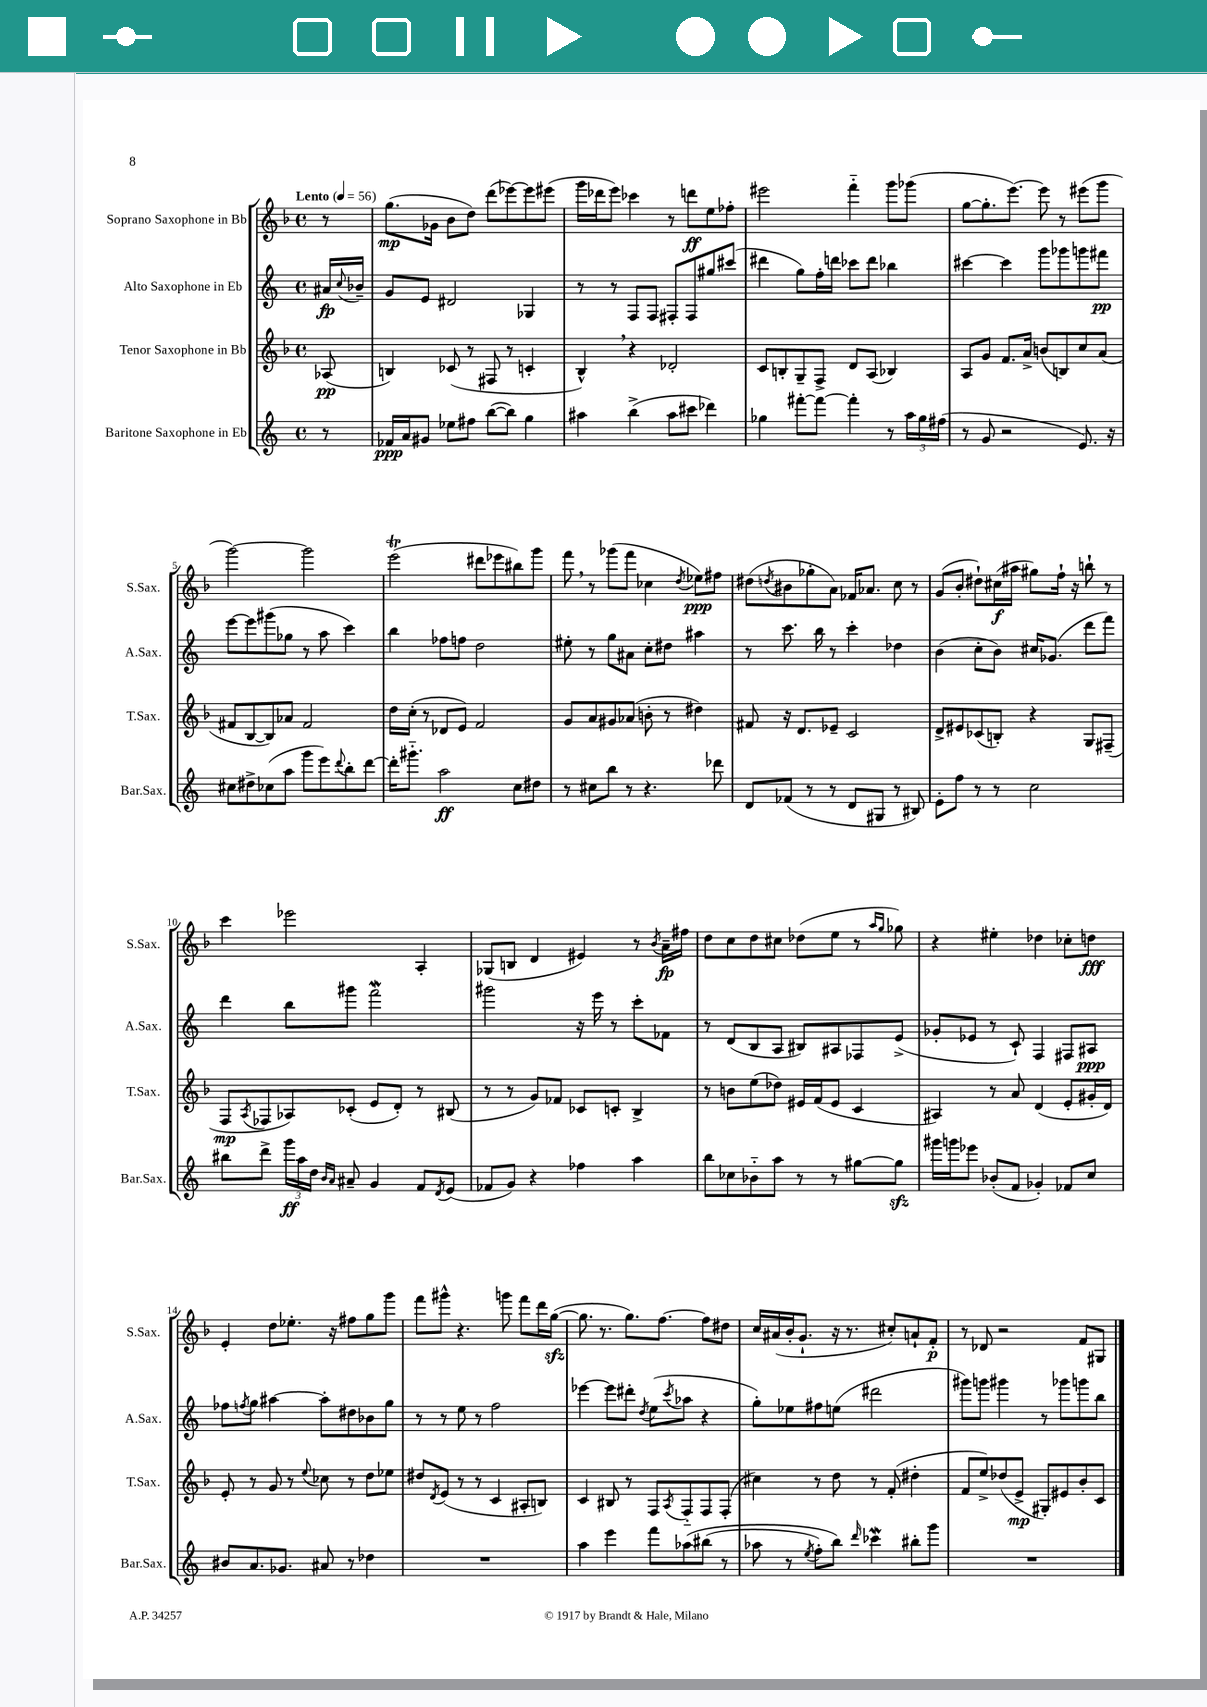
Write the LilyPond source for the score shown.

<<
\new StaffGroup <<
\new Staff = "s0" \with { instrumentName = "Soprano Saxophone in Bb" shortInstrumentName = "S.Sax." } {
    \clef treble \key f \major \defaultTimeSignature \time 4/4 \partial 8 \tempo "Lento" 4 = 56
    r8 |
    g''8.\mp( ges'16 bes'8 d''8) d'''8( ees'''8~) ees'''8 eis'''8( |
    g'''16 des'''16 e'''8) ces'''4 r8 d'''8\ff e''8 fes''8-. |
    eis'''2 f'''4-_ g'''8 ges'''8( |
    g''8~ g''8.-. e'''8.~) e'''8 r8 eis'''8( g'''8 |
    g'''2~) g'''2 |
    e'''2\trill( dis'''8 ees'''8 bis''8) g'''8 |
    f'''8 \breathe r8 ges'''8( f'''8 ces''4 \acciaccatura { d''8 } ees''8\ppp) fis''8 |
    dis''8( \acciaccatura { d''8 } bis'8 ges''8-. a'8) fes'16 aes'8. c''8 r8 |
    g'8( bes'8-. dis''8-!) cis''16\f( ais''16 gis''8) f''16-! r16 b''8-! r8 |
    c'''4 ees'''2 a4-. |
    ges8( b8 d'4 eis'4) r8 \acciaccatura { bes'8 } a'16--\fp fis''16 |
    d''8 c''8 d''8 cis''8 des''8( e''8 r8 \grace { a''16 g''16 } ges''8) |
    r4 eis''4-. des''4 ces''8-. d''8\fff |
    e'4-. d''8 ees''8.-. r16 fis''8 g''8 g'''8 |
    f'''8 gis'''8-^ r4. g'''8 f'''8 d'''16 g''16~\sfz( |
    g''8. r8. g''8.) f''8.~ f''8 dis''8 |
    c''16 ais'16( bes'16-. g'8.-! r16 r8. cis''8-.) a'8-! f'8-.\p |
    r8 des'8 r2 f'8 gis8 \bar "|." |
}
\new Staff = "s1" \with { instrumentName = "Alto Saxophone in Eb" shortInstrumentName = "A.Sax." } {
    \clef treble \key c \major \defaultTimeSignature \time 4/4 \partial 8
    ais'16\fp \appoggiatura { c''8 } bes'16-- |
    g'8 e'8 dis'2 ges4 |
    r8 r8 f8 f8 fis8-. fis8 gis''8 cis'''8( |
    dis'''4 g''8) f''16-. d'''16 ces'''8 d'''8 bes''4 |
    cis'''4~ cis'''4 g'''8 ges'''8 g'''8 fis'''8\pp |
    e'''8~ e'''8 gis'''8( ges''8 r8 a''8 c'''4) |
    b''4 fes''8 f''8 d''2 |
    eis''8-. r8 g''8 ais'8 c''8-. dis''8 ais''4 |
    r8 c'''8. b''16 r8 c'''4-. des''4 |
    b'4( c''8-. b'8) cis''16 ges'8.( d'''8 f'''8) |
    d'''4 b''8 gis'''8 f'''2\mordent |
    gis'''2 r16 e'''16 r8 c'''8-. fes'8 |
    r8 d'8( b8 a8 bis8) ais8 fes8 e'8->( |
    ges'8-. ees'8 r8 c'8-!) f4 fis8 ais8\ppp |
    fes''8 \acciaccatura { f''8 } g''8 ais''4~ ais''8-. dis''8 bes'8 g''8 |
    r8 r8 e''8 r8 f''2 |
    ees'''4~ ees'''8 dis'''8-. \acciaccatura { d''8 } e''8( \acciaccatura { c'''8 } aes''8 r4 |
    g''8-.) ees''8 fis''8 e''8( dis'''2 |
    gis'''8) g'''8 gis'''4 r8 ges'''8 g'''8 b''8 \bar "|." |
}
\new Staff = "s2" \with { instrumentName = "Tenor Saxophone in Bb" shortInstrumentName = "T.Sax." } {
    \clef treble \key f \major \defaultTimeSignature \time 4/4 \partial 8
    aes8\pp( |
    b4) ces'8( r8 fis8 r8 c'4-. |
    bes4-^) \breathe r4 des'2-. |
    c'8 b8-. g8-- f8-> d'8 a8( bes4) |
    a8 g'8 f'8. a'16-> b'8( b8) c''8 a'8( |
    fis'8 bes8~ bes8) aes'8 fis'2 |
    d''16 c''16-.( r8 des'8 e'8) f'2 |
    g'8 a'8 gis'8 aes'8( b'8-. r8 dis''4) |
    fis'8 r16 d'8. ees'8-- c'2 |
    d'8-> eis'8 ces'8( b8-.) r4 g8 fis8--( |
    f8\mp \acciaccatura { a8 } fes8 aes8) ces'8-.( e'8 d'8-.) r8 bis8( |
    r8 r8 g'8) fes'8 ces'8 c'8-. bes4-> |
    r8 b'8 e''8( des''8) eis'16 f'16( eis'8 c'4 |
    ais4) r8 a'8 d'4( e'8-. gis'16-. d'16) |
    e'8-. r8 g'8 r8 \appoggiatura { e''8 } ces''8 r8 d''8 ees''8 |
    dis''8 \acciaccatura { d'8 } e'8( r8 r8 c'4 ais8-. b8) |
    c'4 bis8 r8 f8 \acciaccatura { a8 } f8-_ f8 f8-.( |
    cis''4) r8 d''8 r8 f'8-.( dis''4-. |
    f'8 e''8->) des''8( e'8->\mp gis8-.) eis'8 bes'8-. c'8 \bar "|." |
}
\new Staff = "s3" \with { instrumentName = "Baritone Saxophone in Eb" shortInstrumentName = "Bar.Sax." } {
    \clef treble \key c \major \defaultTimeSignature \time 4/4 \partial 8
    r8 |
    fes'16\ppp a'16 gis'8 ees''8 fis''8 b''8~( b''8) g''4 |
    ais''4 b''4->( ais''8 cis'''8 des'''4) |
    ges''4 fis'''8~-. fis'''8~ fis'''4-. r8 \tuplet 3/2 { a''16 ges''16 fis''16( } |
    r8 g'8 r2 e'8.) r16 |
    cis''8 dis''8-> ces''8( a''8 g'''8 e'''8) \appoggiatura { d'''8 } b''8-. d'''8~ |
    d'''16-. gis'''8.-_ a''2\ff c''8 dis''8 |
    r8 cis''8 b''8 r8 r4. des'''8 |
    d'8 fes'8( r8 r8 d'8 gis8 r8 bis8) |
    e'8-. f''8 r8 r8 c''2 |
    bis''8 d'''8-> \tuplet 3/2 { g'''16\ff a''16 d''16 } \grace { b'16 a'16 } ais'8-- g'4 f'8 \acciaccatura { d'8 } e'8( |
    fes'8 g'8) r4 fes''4 a''4 |
    b''8 ces''8 bes'8-_ a''8 r8 r8 gis''8~ gis''8\sfz |
    gis'''16 g'''16 ees'''8 bes'8-.( f'8 ges'4-.) fes'8 c''8 |
    bis'8 a'8. ges'8. ais'8 r8 des''4 |
    R1 |
    a''4 e'''4 f'''8 aes''8\( bis''8( r8 |
    aes''8 r8 \acciaccatura { e''8 } f''8-.) b''8\) \grace { d'''16 } ces'''4\mordent bis''8-. g'''8 |
    R1 \bar "|." |
}
>>
>>
